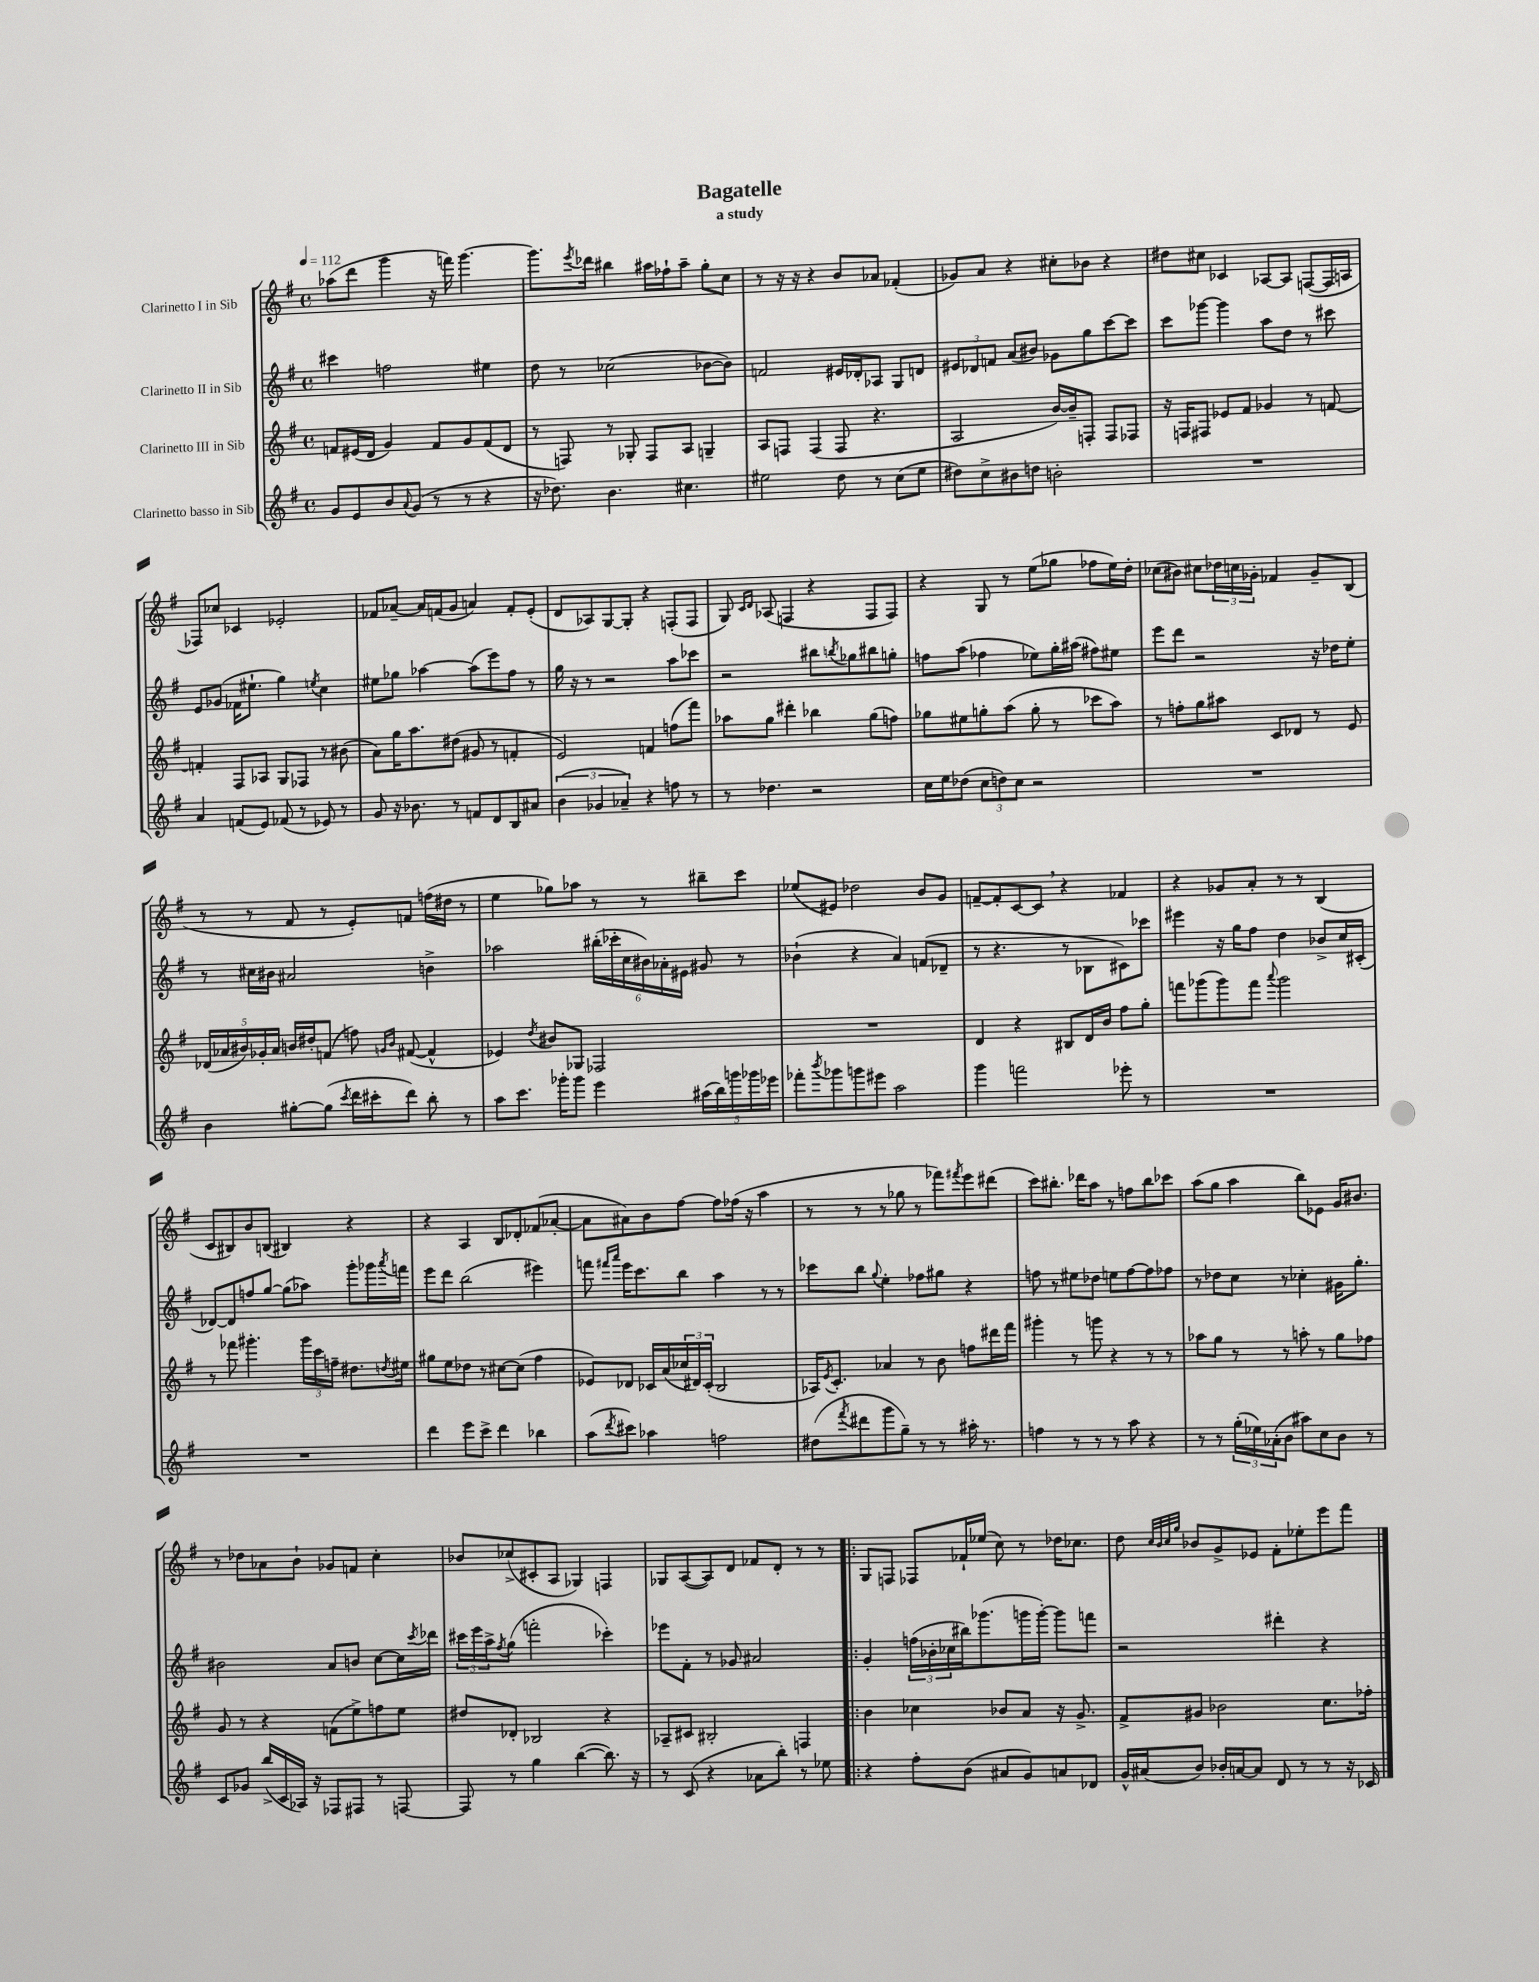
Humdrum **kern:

**kern	**kern	**kern	**kern
*staff4	*staff3	*staff2	*staff1
*clefG2	*clefG2	*clefG2	*clefG2
*k[f#]	*k[f#]	*k[f#]	*k[f#]
*M4/4	*M4/4	*M4/4	*M4/4
*met(c)	*met(c)	*met(c)	*met(c)
*MM112	*MM112	*MM112	*MM112
8g/L	8f/L	4ccc#\	(8aa-\L
8e/	(16e#/L	.	8ddd\J
.	16d/JJ	.	.
8b/	4g/)	2ff\	4ggg\
8qqa/	.	.	.
(8g/J	.	.	.
8r	8f/L	.	16r
.	.	.	16fff\)
8r	8g/	.	[4.ggg\
4r	(8f/	4ee#\	.
.	8d/J	.	.
=	=	=	=
16r	8r	8dd\	8.ggg\]L
8.dd-\)	.	.	.
.	8F/)	8r	.
.	.	.	8qeee/
.	.	.	16ddd-\Jk
4.b\	8r	(2cc-\	4bb#\
.	8G-'/	.	.
.	8F/L	.	16aa#\LL
.	.	.	16ff-`\J
4.cc#\	8A/J	.	8aa#~\J
.	4G~/	[8b-\L	8gg'\L
.	.	8b-\]J)	8cc\J
=	=	=	=
2ee#\	8A/L	2f/	8r
.	8F/J	.	16r
.	.	.	16r
.	(4F/	.	4r
8dd\	8F/	16e#/LL	8b/L
.	.	16d-'/J	.
8r	4.r	8A-/J	8a-/J
(8cc\L	.	8G/L	(4f-'/
8ee#\J	.	8d/J	.
=	=	=	=
8dd#\L)	2A/	12e#/L	8g-/L)
.	.	12d-/	.
8cc^\	.	.	8a/J
.	.	12f/J	.
8b#\	.	(8a/L	4r
8dd\J	.	8b#/J)	.
2b'\	[16b/LL)	8g-\L	8cc#'\L
.	16b~/]J	.	.
.	8F'/J	8gg\	8b-\J
.	8F/L	[8ccc\	4r
.	8F-/J	8ccc\]J	.
=	=	=	=
1r	16r	8ccc\L	8dd#\L
.	16F/LK	.	.
.	8F#/J	[8ggg-\J	8cc#\J
.	8e-/L	4ggg-\]	4c-/
.	8f#/J	.	.
.	4g-/	8aa\L	[8A-/L
.	.	8dd\J	8A-/]J
.	8r	8r	([8F/L
.	[8f/	8ccc#\	16F/]L
.	.	.	16A/JJ
=	=	=	=
4a/	4f'/]	8e/L	8F-/L)
.	.	(8g-/J	8cc-/J
(8f/L	8F#/L	16f-\LK	4c-/
.	.	8.ee#`\J	.
8e/J)	8A-/J	.	.
(8f-/	8G/L	4gg\)	2e-'/
8r	8F-/J	.	.
.	.	8qee/	.
8e-/)	8r	4cc\	.
8r	(8b#\	.	.
=	=	=	=
8g/	8a\L)	8ee#\L	8f-/L
16r	16gg\K	8gg-\J	[8a-~/J
8.b-\	8.aa\	.	.
.	.	[4aa-\	16a-/]LL
.	.	.	(16f/J
8r	(8dd#\J	.	8g/J
8f/L	8g#/	(8aa-\]L	4a/)
8d/	8r	8eee\)	.
8B/	4f'/	8ff#\J	8f'/L
8a#/J	.	8r	(8e'/J
=	=	=	=
(6b\	2e/)	16gg\	8d/L
.	.	16r	.
.	.	8r	8A-/)
6g-/	.	.	.
.	.	2r	[8G/
6a-~/)	.	.	.
.	.	.	8G'/]J
4r	4f/	.	4r
8ff\	(8ff\L	8aa\L	(8F'/L
8r	8fff#\J)	8ccc-\J	8F/J
=	=	=	=
8r	8aa-\L	2r	8G/)
.	.	.	16qqc/LL
.	.	.	16qqd/JJ
4.dd-\	8gg\J	.	(8A-/
.	4ddd#'\	.	4F/
2r	4bb-\	8bb#\L	4r
.	.	8qbb/	.
.	.	8gg-\	.
.	(8gg\L	8bb#\	8F/L
.	8ff\J)	8gg'\J	8F/J)
=	=	=	=
16cc\LL	8gg-\L	8ff\L	4r
16ee\J	.	.	.
(8dd-\J	8ee#\	(8aa\J	.
12cc\L	8gg'\	4ff-\	8G/
12dd\)	.	.	.
.	(8aa\J	.	8r
12cc\J	.	.	.
2r	8gg'\	8ee-\L)	(8ee\L
.	8r	16gg'\L	8gg-\J
.	.	(16aa#\JJ	.
.	8ccc-\L	8ff#\L)	8ff-\L
.	8aa\J)	8ee#\J	16ee\L)
.	.	.	16dd'\JJ
=	=	=	=
1r	8r	8eee\L	(8cc-\L
.	8ff'\L	8ddd\J	8b#\J)
.	8gg\	2r	8cc#\L
.	8aa#\J	.	24dd-\L
.	.	.	24cc\
.	.	.	24g-'\JJ
.	8c/L	.	4f-/
.	8d-/J	.	.
.	8r	16r	8g-~/L
.	.	16dd-\LK	.
.	8e/	8ee'\J	(8B/J
=	=	=	=
4b\	(20d-/LL	8r	8r
.	20a-/	.	.
.	20b#/)	.	.
.	.	16cc#\LL	8r
.	20g-'/	.	.
.	.	16b#\JJ	.
.	20a-/JJ	.	.
[8gg#'\L	16b/LL	2a#/	8f#/
.	16dd#'/J	.	.
(8gg#\]J	(8f/J	.	8r
8qccc/	.	.	.
16ddd\LL	8ff\)	.	8e'/L)
16ccc#'\J	.	.	.
.	16qqg/LL	.	.
.	16qqb/JJ	.	.
8ddd\J)	([8f#/	.	8f/J
8bb'\	4f#^^/]	4b^\	(16ff\LL
.	.	.	16dd#\JJ
8r	.	.	8r
=	=	=	=
8aa\L	4e-/)	2aa-\	4ee\
8.ccc\J	.	.	.
.	8qdd/	.	.
.	8b#/L	.	8gg-\L)
16ggg-'\LK	.	.	.
8ggg-\J	8G-/J	.	8aa-\J
4eee\	2F-/	(24bb#'\LL	8r
.	.	24ccc-'\	.
.	.	24cc\	.
.	.	24b#\)	8r
.	.	24a-'\	.
.	.	24e#\JJ	.
(20aa#\LL	.	8g#/	8bb#~\L
20bb\)	.	.	.
20ggg\	.	.	.
.	.	8r	8ccc\J
20ggg-\	.	.	.
20eee-\JJ	.	.	.
=	=	=	=
8fff-'\L	1r	(4b-`\	(8ee-/L
8qbbb/	.	.	.
8ggg-\	.	.	8e#/J)
8ggg\	.	4r	2dd-\
8eee#\J	.	.	.
2aa\	.	4a/)	.
.	.	(8f/L	8b/L
.	.	8d-~/J	8g/J
=	=	=	=
4ggg\	4d/	8r	[8f~/L
.	.	4.r	8f'/]
2fff\	4r	.	[8c/
.	.	.	8c/]J
.	8B#/L	8r	4r
.	16d/L	8B-\L	.
.	16b/JJ	.	.
8eee-'\	8ff#\L	8c#\)	4f-/
8r	8gg'\J	8ccc-\J	.
=	=	=	=
1r	8fff\L	4eee#\	4r
.	(8ggg-\	.	.
.	8ggg-\)	16r	8g-/L
.	.	16gg\LK	.
.	8fff\J	8ff#\J	8a'/J
.	8qqaaa/	.	.
.	2ggg-\	4dd\	8r
.	.	.	8r
.	.	8b-^/L	(4B/
.	.	16cc/L	.
.	.	(16c#'/JJ	.
=	=	=	=
1r	8r	[8d-/L)	8c/L
.	8fff-\	8d-/]	8B#/)
.	4.ggg#'\	8ff/	8b/
.	.	[8gg/J	(8B/J
.	.	(8gg\]L	4B#/)
.	24ggg#\LL	8aa-\J)	.
.	24ccc\	.	.
.	24ff~\JJ	.	.
.	8.dd#\L	8ggg'\L	4r
.	.	16ggg-\L	.
.	8qdd/	8qaaa/	.
.	16ee#\Jk	16fff\JJ	.
=	=	=	=
4ddd\	8gg#\L	8eee\L	4r
.	8ee\	8ddd\J	.
8eee\L	8dd-\J	(2bb\	4A/
8ccc^\J	8r	.	.
4ddd\	[8cc#\L	.	8B/L
.	(8cc#\]J	.	8d-'/
4bb-\	4ff#\	4eee#\)	(8f-/
.	.	.	[8a-'/J
=	=	=	=
(8aa\L	8e-/L)	8fff\	8a-\]L
.	.	16qqfff#/LL	.
8qddd/	.	16qqaaa/JJ	.
8ccc#\J)	8d-/J	16eee\LK	8a#\)
.	.	8.ccc\	.
4aa-\	16c-/LL	.	8b\
.	(16a/	.	.
.	24cc-/	8bb\J	[8ff#\J
.	24d#/)	.	.
.	(24c-'/JJ	.	.
2ff\	2B/	4aa\	8ff#\]L
.	.	.	(16ff-\Jk
.	.	.	16r
.	.	8r	4aa\
.	.	8r	.
=	=	=	=
(8dd#\L	16A-/LK)	8ccc-\L	8r
.	8qe/	.	.
.	8.c'/J	.	.
8qfff#/	.	.	.
8ddd#\	.	8bb\J	8r
.	.	8qqgg/	.
8ggg\	4a-/	4ee'\	8r
8gg~\J)	.	.	8gg-\
8r	8r	8ff-\L	8r
8r	8b\	8gg#\J	8fff-\L)
.	.	.	8qfff#/
16aa#'\	8ff\L	4r	8eee\
8.r	.	.	.
.	16ddd#\L	.	(8ddd#\J
.	16fff#\JJ	.	.
=	=	=	=
4ff\	4ggg#'\	8ff\	8ccc\L)
.	.	8r	8.bb#'\J
8r	8r	8ee#\L	.
.	.	.	16ddd-\LK
8r	8ggg\	8dd-\J	8aa\J
8r	4r	8ee\L	8r
8aa\	.	[8ff\	8ff\L
4r	8r	8ff\]	8bb#\
.	8r	8ff-\J	8ccc-\J
=	=	=	=
8r	8aa-\L	8r	(8aa\L
8r	8gg\J	8dd-\L	8gg\J
(24gg'\LL	8r	8cc\J	4aa\
24ee-\)	.	.	.
(24a-'\J	.	.	.
8b\J	8r	8r	.
8aa#\L)	8aa'\	4cc-'\	8bb\L)
8cc\	8r	.	8e-\J
8b\J	8gg\L	16g#\LK	16g/LK
.	.	8.gg'\J	8.b#/J
8r	8ff-\J	.	.
=	=	=	=
8c/L	8g/	2b#\	8r
8g-/J	8r	.	8dd-\L
(16bb^/LL	4r	.	8a-\
16c/	.	.	.
16A-/JJ)	.	.	8b`\J
16r	.	.	.
8F-/L	(8f\L	8a/L	8g-/L
8F#/J	8ee^\)	8b/J	8f/J
8r	8ff\	[8cc\L	4cc'\
[8F/	8ee\J	16cc\]L	.
.	.	8qccc/	.
.	.	16ddd-\JJ	.
=	=	=	=
8F/]	8dd#/L	24ccc#\LL	8b-/L
.	.	24eee\	.
.	.	24aa^\J	.
.	.	8qff#/	.
8r	8d-'/J	(8gg\J	(8cc-^/
4gg\	2B-/	2fff'\	8c#'/
.	.	.	8A/J
([4bb\	.	.	4G-/)
8.bb\])	4r	4ccc-'\)	4F/
16r	.	.	.
=	=	=	=
8r	8A-~/L	8eee-\L	8G-/L
(8c/	8c#/J	8f#'\J	([8A/
4r	2B#'/	8r	8A/])
.	.	8g-/	8d/J
8a-\L	.	2a#/	8f-/L
8bb'\J)	.	.	8d'/J
8r	4F/	.	8r
8ee-\	.	.	8r
=!|:	=!|:	=!|:	=!|:
4r	4b\	4g'/	8G/L
.	.	.	8F/J
8ff#'\L	4cc-\	(24ff\LL	8F-/L
.	.	24b-'\	.
.	.	24cc-\	.
(8b\J	.	16bb#\J)	16f-`/L
.	.	(8.ggg-\	(16ee-/JJ
8a#/L	8b-/L	.	8cc\)
8g/)	8a/J	16ggg\L	8r
.	.	[16ggg'\JJ)	.
8a/	16r	8ggg\]L	16dd-\LK
.	8.g^/	.	8.cc-\J
8d-/J	.	8fff\J	.
=	=	=	=
16g^^/LL	8f#^/L	2r	8dd\
(16a#/J	.	.	.
.	.	.	32qqcc/LLL
.	.	.	32qqb/
.	.	.	32qqcc/
.	.	.	32qqgg/JJJ
8b/J)	8g#/J	.	8b-/L
16b-'/LL	2b-\	.	8g^/
[16a/J	.	.	.
8a/]J	.	.	8e-/J
8d/	.	4ddd#'\	8f#'\L
8r	.	.	8ee-'\
8r	8.cc\L	4r	8eee\
16r	.	.	8fff#\J
16c-/	16ff-'\Jk	.	.
==	==	==	==
*-	*-	*-	*-
